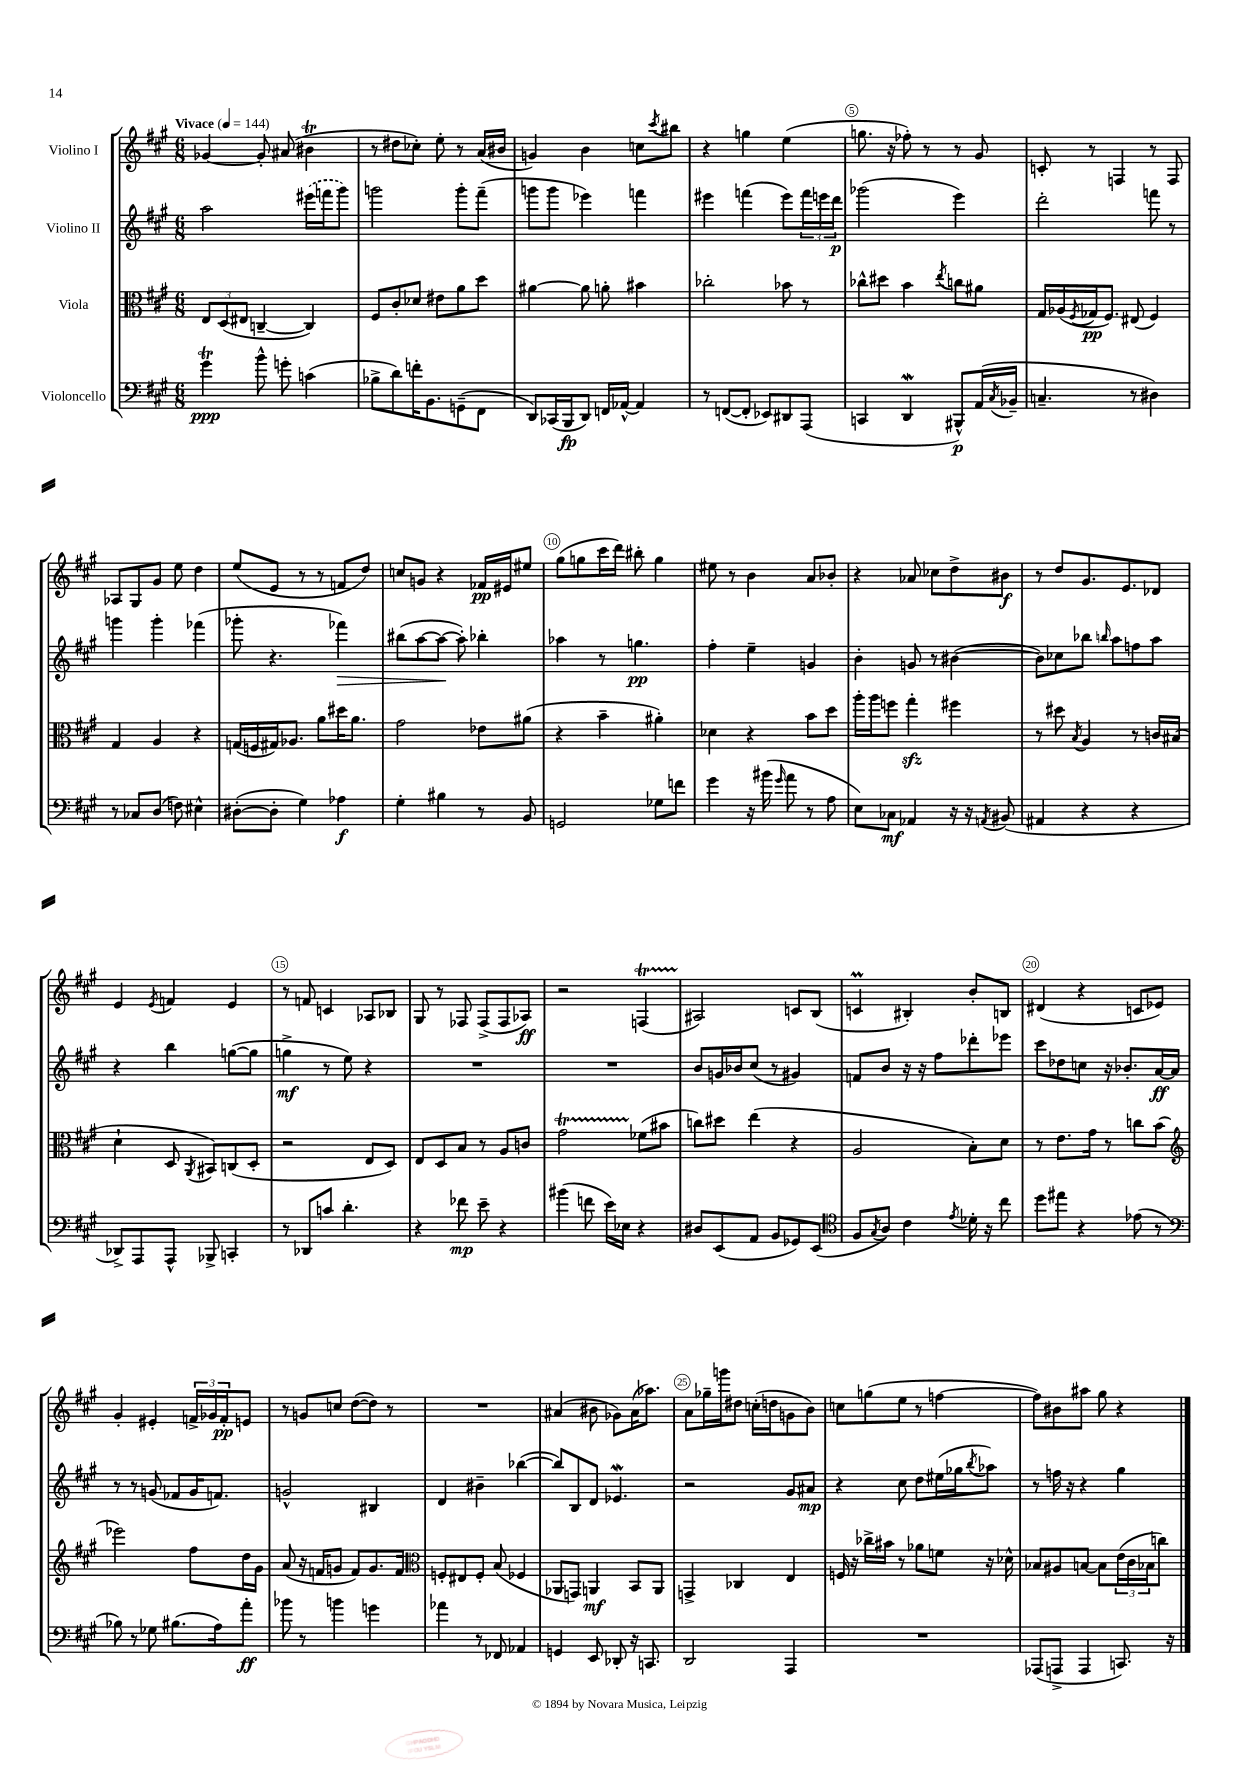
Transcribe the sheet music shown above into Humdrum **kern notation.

**kern	**dynam	**kern	**dynam	**kern	**dynam	**kern	**dynam
*part4	*part4	*part3	*part3	*part2	*part2	*part1	*part1
*staff4	*staff4	*staff3	*staff3	*staff2	*staff2	*staff1	*staff1
*I"Violoncello	*	*I"Viola	*	*I"Violino II	*	*I"Violino I	*
*clefF4	*	*clefC3	*	*clefG2	*	*clefG2	*
*k[f#c#g#]	*	*k[f#c#g#]	*	*k[f#c#g#]	*	*k[f#c#g#]	*
*M6/8	*	*M6/8	*	*M6/8	*	*M6/8	*
*MM144	*	*MM144	*	*MM144	*	*MM144	*
=1	=1	=1	=1	=1	=1	=1	=1
!	!	!	!	!	!	!LO:TX:a:B:t=Vivace	!
4g#t\	ppp	12E/L	.	2aa\	.	[4g-X/	.
.	.	(12D/	.	.	.	.	.
.	.	12E#X/J	.	.	.	.	.
8b^^\	.	[4Cn~/	.	.	.	8g-'/]	.
8gn'\	.	.	.	.	.	(8a#X/	.
(4cn\	.	4C/])	.	(16eee#X\LL	.	4b#Xt\	.
.	.	.	.	16fffn\J	.	.	.
.	.	.	.	8ggg#\J)	.	.	.
=2	=2	=2	=2	=2	=2	=2	=2
8B-X^\L	.	8F#/L	.	2gggn\	.	8r	.
8d\)	.	8c#'/	.	.	.	8dd#X\L	.
16fn'\K	.	8d-X/J	.	.	.	8cc-X'\J)	.
8.BB\	.	.	.	.	.	.	.
.	.	8e#X\L	.	.	.	8ee'\	.
(8GGn~\	.	8a\	.	8ggg'\L	.	8r	.
8FF#\J	.	8dd\J	.	(8fff#~\J	.	(16a/LL	.
.	.	.	.	.	.	16b#X/JJ	.
=3	=3	=3	=3	=3	=3	=3	=3
8DD/L)	.	[4a#X\	.	8gggn\L	.	4gn/)	.
(16CC-X/L	.	.	.	8ggg\J	.	.	.
16BBB/J	fp	.	.	.	.	.	.
8DD/J)	.	8a#\]	.	4eee-X\)	.	4b\	.
16FFn/LL	.	8an'\	.	.	.	.	.
[16AA-X^^/JJ	.	.	.	.	.	.	.
4AA-/]	.	4b#X\	.	4fffn\	.	8ccn\L	.
.	.	.	.	.	.	8qccc#/	.
.	.	.	.	.	.	8bb#X\J	.
=4	=4	=4	=4	=4	=4	=4	=4
8r	.	2cc-X'\	.	4eee#X\	.	4r	.
([8FFn/L	.	.	.	.	.	.	.
8FF'/J]	.	.	.	(4fffn\	.	4ggn\	.
8EE-X/L)	.	.	.	.	.	.	.
8DD#X/	.	8b-X\	.	8eee#\L)	.	(4ee\	.
(8AAA/J	.	8r	.	24fff\L	.	.	.
.	.	.	.	24eeen\	.	.	.
.	.	.	.	24ddd\JJ	p	.	.
=5	=5	=5	=5	=5	=5	=5	=5
4CCn/	.	8cc-X^^\L	.	(2ggg-X\	.	8.ggn\	.
.	.	8dd#X\J	.	.	.	.	.
.	.	.	.	.	.	16r	.
4DDw/	.	4b\	.	.	.	8ff-X'\)	.
.	.	.	.	.	.	8r	.
.	.	8qee/	.	.	.	.	.
8BBB#X^^/L)	p	8ccn\L	.	4eee\)	.	8r	.
(16AA/L	.	8a#X\J	.	.	.	8g#/	.
8qC#/	.	.	.	.	.	.	.
16BB-X~/JJ	.	.	.	.	.	.	.
=6	=6	=6	=6	=6	=6	=6	=6
4.Cn~/	.	16G#/LL	.	2ddd'\	.	8cn'/	.
.	.	(16A-X/	.	.	.	.	.
.	.	8qF#/	.	.	.	.	.
.	.	16G-X/J	pp	.	.	8r	.
.	.	8.F#/J)	.	.	.	.	.
.	.	.	.	.	.	4Fn/	.
8r	.	(8E#X/	.	.	.	.	.
4D#X\)	.	4F#/)	.	8fffn\	.	8r	.
.	.	.	.	8r	.	8F/	.
!!LO:LB:g=z
=7	=7	=7	=7	=7	=7	=7	=7
8r	.	4G#/	.	4gggn\	.	8A-X/L	.
8C-X/L	.	.	.	.	.	8G#/	.
(8D/J	.	4A/	.	4ggg'\	.	8g#/J	.
8Fn\)	.	.	.	.	.	8ee\	.
4E#X^^\	.	4r	.	(4fff-X\	.	4dd\	.
=8	=8	=8	=8	=8	=8	=8	=8
([8D#X'\L	.	(16Gn/LL	.	8ggg-X'\	.	(8ee/L	.
.	.	16Fn/	.	.	.	.	.
8D#'\J]	.	16G#X/J)	.	4.r	.	8e/J	.
.	.	8.A-X/J	.	.	.	.	.
4G#\)	.	.	.	.	.	8r	.
.	.	8a\L	.	.	.	8r	.
!	!	!	!	!	!LO:HP:b	!	!
4A-X\	f	16dd#X\K	.	4fff-X\)	>	8fn/L	.
.	.	8.a\J	.	.	.	.	.
.	.	.	.	.	.	8dd/J)	.
=9	=9	=9	=9	=9	=9	=9	=9
4G#'\	.	2g#\	.	(8bb#X\L	.	8ccn/L	.
.	.	.	.	[8aa\	.	8gn/J	.
4B#X\	.	.	.	8aa\J_	.	4r	.
.	.	.	.	8aa'\])	]	.	.
8r	.	8e-X\L	.	4bb-X'\	.	16f-X/LL	pp
.	.	.	.	.	.	16e#X/J	.
8BB/	.	(8a#X\J	.	.	.	8ee#X/J	.
=10	=10	=10	=10	=10	=10	=10	=10
2GGn/	.	4r	.	4aa-X\	.	(8gg#\L	.
.	.	.	.	.	.	8ggn\	.
.	.	4b~\	.	8r	.	16ccc#\L	.
.	.	.	.	.	.	16ddd\JJ)	.
.	.	.	.	4.ggn\	pp	8bb#X'\	.
8G-X\L	.	4a#X'\)	.	.	.	4gg\	.
8fn\J	.	.	.	.	.	.	.
=11	=11	=11	=11	=11	=11	=11	=11
4g#\	.	4d-X\	.	4ff#'\	.	8ee#X\	.
.	.	.	.	.	.	8r	.
16r	.	4r	.	4ee~\	.	4b\	.
(16b#X\	.	.	.	.	.	.	.
16qqg#/	.	.	.	.	.	.	.
8a\	.	.	.	.	.	.	.
8r	.	8b\L	.	4gn/	.	8a/L	.
8A\	.	8dd\J	.	.	.	8b-X'/J	.
=12	=12	=12	=12	=12	=12	=12	=12
8E\L)	.	16aa'\LL	.	4b'\	.	4r	.
.	.	16aa\J	.	.	.	.	.
8C-X\J	mf	8ffn\J	.	.	.	.	.
4AA-X/	.	4gg#zz'\	.	8gn/	.	8a-X/	.
.	.	.	.	8r	.	8cc-X\L	.
16r	.	4ff#X\	.	([4b#X\	.	8dd^\	.
16r	.	.	.	.	.	.	.
8qAAn/	.	.	.	.	.	.	.
(8BB#X/	.	.	.	.	.	8b#X\J	f
=13	=13	=13	=13	=13	=13	=13	=13
4AA#X/	.	8r	.	8b#\L])	.	8r	.
.	.	8dd#X\	.	8cc-X\	.	8dd/L	.
.	.	8qB/	.	.	.	.	.
4r	.	4A/	.	8bb-X\J	.	8.g#/	.
.	.	.	.	16qqbbn/	.	.	.
.	.	.	.	8aa\L	.	.	.
.	.	.	.	.	.	8.e/	.
4r	.	8r	.	8ffn\	.	.	.
.	.	16cn/LL	.	8aa\J	.	8d-X/J	.
.	.	(16B#X/JJ	.	.	.	.	.
!!LO:LB:g=z
=14	=14	=14	=14	=14	=14	=14	=14
8DD-X^/L)	.	4d`\	.	4r	.	4e/	.
8AAA/	.	.	.	.	.	.	.
.	.	.	.	.	.	8qe/	.
8AAA^^/J	.	8D/	.	4bb\	.	4fn/	.
.	.	8qAA/	.	.	.	.	.
8BBB-X^/	.	8BB#X/L)	.	.	.	.	.
4CCn'/	.	(8Cn/	.	([8ggn\L	.	4e/	.
.	.	8D'/J	.	8gg\J]	.	.	.
=15	=15	=15	=15	=15	=15	=15	=15
8r	.	2r	.	4ggn^\	mf	8r	.
8DD-X/L	.	.	.	.	.	8fn/	.
8cn/J	.	.	.	8r	.	4cn/	.
4.d'\	.	.	.	8ee\)	.	.	.
.	.	8E/L	.	4r	.	8A-X/L	.
.	.	8D/J)	.	.	.	8B-X/J	.
=16	=16	=16	=16	=16	=16	=16	=16
4r	.	8E/L	.	2.r	.	8G#/	.
.	.	8D/	.	.	.	8r	.
8f-X\	mp	8B/J	.	.	.	8F-X/	.
8e~\	.	8r	.	.	.	(8F-^/L	.
4r	.	8A/L	.	.	.	8F-/	.
.	.	8cn/J	.	.	.	8A-X/J)	ff
=17	=17	=17	=17	=17	=17	=17	=17
(4b#X\	.	2g#t\	.	2.r	.	2r	.
8fn\	.	.	.	.	.	.	.
16e\LL)	.	.	.	.	.	.	.
16E-X\JJ	.	.	.	.	.	.	.
4r	.	(8f-X\L	.	.	.	(4FnT/	.
.	.	8b#X\J	.	.	.	.	.
=18	=18	=18	=18	=18	=18	=18	=18
8D#X/L	.	8ccn\L)	.	8b/L	.	2A#X/)	.
(8EE/	.	8dd#X\J	.	16gn/L	.	.	.
.	.	.	.	16b-X/J	.	.	.
8AA/J	.	(4ee\	.	(8cc#/J	.	.	.
8BB/L	.	.	.	8r	.	.	.
8GG-X/)	.	4r	.	4g#X/)	.	8cn/L	.
(8EE/J	.	.	.	.	.	(8B/J	.
=19	=19	=19	=19	=19	=19	=19	=19
*clefC4	*	*	*	*	*	*	*
8F#/L	.	2A/	.	8fn/L	.	4cnM/	.
8qG#/	.	.	.	.	.	.	.
8A/J)	.	.	.	8b/J	.	.	.
4c#\	.	.	.	16r	.	4B#X'/)	.
.	.	.	.	16r	.	.	.
.	.	.	.	8ff#\L	.	.	.
8qe/	.	.	.	.	.	.	.
16d-X'\	.	8B'\L)	.	8ddd-X'\	.	8b'/L	.
16r	.	.	.	.	.	.	.
8cc#\	.	8d\J	.	8eee-X\J	.	8Bn/J	.
=20	=20	=20	=20	=20	=20	=20	=20
8dd\L	.	8r	.	8ccc#\L	.	(4d#X/	.
8ee#X\J	.	8.e\L	.	8dd-X\	.	.	.
4r	.	.	.	8ccn\J	.	4r	.
.	.	16g#\Jk	.	.	.	.	.
.	.	8r	.	16r	.	.	.
.	.	.	.	8.b-X'/L	.	.	.
(8e-X\	.	8ccn\L	.	.	.	8cn/L	.
8r	.	(8b\J	.	[16a/L	ff	8e-X/J)	.
.	.	.	.	16a/JJ]	.	.	.
!!LO:LB:g=z
=21	=21	=21	=21	=21	=21	=21	=21
*clefF4	*	*clefG2	*	*	*	*	*
8B-X\)	.	2eee-X\)	.	8r	.	4g#'/	.
8r	.	.	.	8r	.	.	.
8G-X\	.	.	.	(8gn/	.	4e#X'/	.
(8.B#X\L	.	.	.	8f-X/L	.	.	.
.	.	8ff#\L	.	16g/K	.	24fn^/LL	.
.	.	.	.	.	.	24g-X/	.
16A\k)	.	.	.	8.fn/J)	.	.	.
.	.	.	.	.	.	24f'/J	pp
8a'\J	ff	16dd\L	.	.	.	8en/J	.
.	.	16g#\JJ	.	.	.	.	.
=22	=22	=22	=22	=22	=22	=22	=22
8b-X\	.	(8a/	.	2gn^^/	.	8r	.
8r	.	16r	.	.	.	8gn/L	.
.	.	16fn/KL	.	.	.	.	.
4bn\	.	8gn/J	.	.	.	8ccn/J	.
.	.	8f/L)	.	.	.	([8dd\L	.
4gn\	.	8.g/	.	4B#X/	.	8dd\J])	.
.	.	.	.	.	.	8r	.
.	.	16f/Jk	.	.	.	.	.
=23	=23	=23	=23	=23	=23	=23	=23
*	*	*clefC3	*	*	*	*	*
4a-X\	.	8Fn'/L	.	4d/	.	2.r	.
.	.	8E#X/	.	.	.	.	.
8r	.	8F'/J	.	4b#X~\	.	.	.
8FF-X/	.	(8B/	.	.	.	.	.
4AA-X/	.	4F-X/	.	([4bb-X\	.	.	.
=24	=24	=24	=24	=24	=24	=24	=24
4GGn/	.	8AA-X/L	.	8bb-/L])	.	(4a#X/	.
.	.	8GGn/J)	.	8B/	.	.	.
8EE/	.	4AAn/	mf	8d/J	.	8b#X\	.
8DD-X'/	.	.	.	4.e-Xw/	.	8g-X\L)	.
16r	.	8BB/L	.	.	.	(16a#\K	.
8.CCn/	.	.	.	.	.	8.aa-X\J)	.
.	.	8AA/J	.	.	.	.	.
=25	=25	=25	=25	=25	=25	=25	=25
2DD/	.	4GGn^/	.	2r	.	8a\L	.
.	.	.	.	.	.	16gg-X~\L	.
.	.	.	.	.	.	16gggn\J	.
.	.	4C-X/	.	.	.	8dd#X\J	.
.	.	.	.	.	.	(16ccn'\LL	.
.	.	.	.	.	.	16ddn\J	.
4AAA/	.	4E/	.	8g#/L	.	8gn\	.
.	.	.	.	8a#X/J	mp	8b\J)	.
=26	=26	=26	=26	=26	=26	=26	=26
2.r	.	16Fn/	.	4r	.	8ccn\L	.
.	.	16r	.	.	.	.	.
.	.	16cc-X^\LL	.	.	.	(8ggn\	.
.	.	16b#X\JJ	.	.	.	.	.
.	.	8r	.	8cc#\	.	8ee\J	.
.	.	8a-X\L	.	8dd\L	.	8r	.
.	.	8fn\J	.	(16ee#X\L	.	[4ffn\	.
.	.	.	.	16gg-X\J	.	.	.
.	.	.	.	8qbb/	.	.	.
.	.	16r	.	8aa-X\J)	.	.	.
.	.	16d-X^^\	.	.	.	.	.
=27	=27	=27	=27	=27	=27	=27	=27
(8AAA-X/L	.	8B-X/L	.	8r	.	8ff\L])	.
8AAAn^/J	.	8A#X/	.	16ffn\	.	8b#X\	.
.	.	.	.	16r	.	.	.
4AAA/	.	[8Bn/J	.	4r	.	8aa#X\J	.
.	.	8B\L]	.	.	.	8gg#\	.
8.CCn/)	.	(24e\L	.	4gg#\	.	4r	.
.	.	24c#\	.	.	.	.	.
.	.	24B-X\J	.	.	.	.	.
.	.	8ccn\J)	.	.	.	.	.
16r	.	.	.	.	.	.	.
==	==	==	==	==	==	==	==
*-	*-	*-	*-	*-	*-	*-	*-
